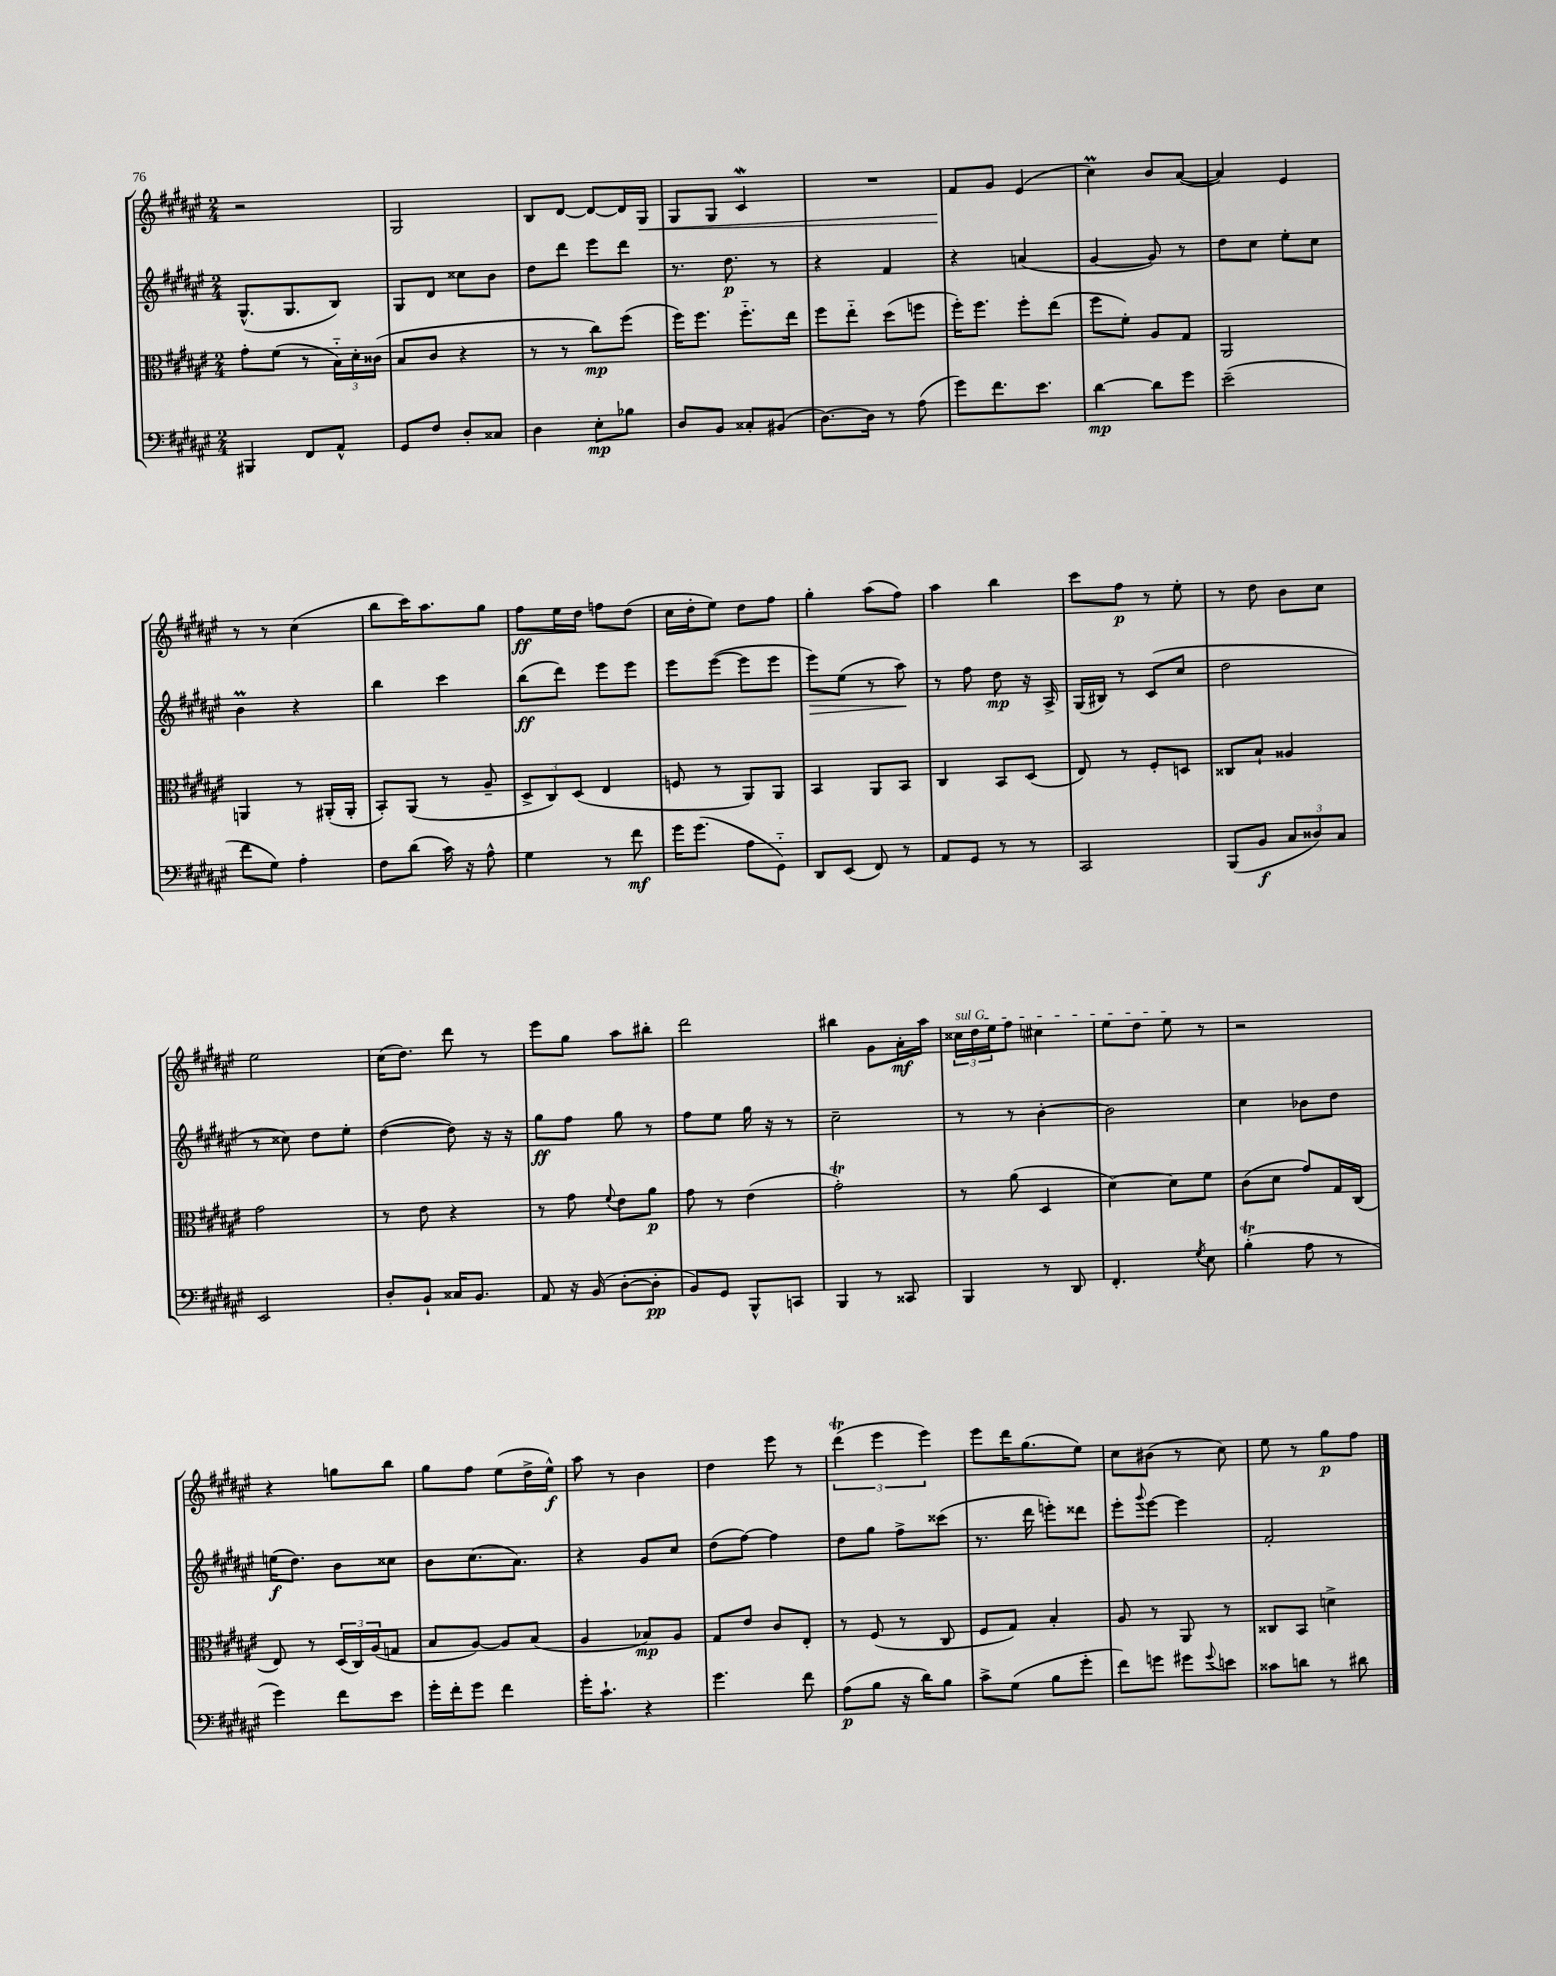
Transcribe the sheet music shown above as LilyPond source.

<<
\new StaffGroup <<
\new Staff = "s0" {
    \clef treble \key fis \major \numericTimeSignature \time 2/4
    r2 |
    gis2 |
    b8 dis'8~ dis'8~ dis'16 gis16\< |
    gis8 gis8 cis'4\mordent |
    R2 |
    fis'8\! gis'8 eis'4( |
    cis''4\prall) b'8 ais'8~( |
    ais'4) eis'4 |
    r8 r8 cis''4( |
    b''8 cis'''16) ais''8. gis''8 |
    fis''8\ff eis''16 dis''16 f''8 dis''8( |
    cis''16 dis''16-. eis''8) dis''8 fis''8 |
    gis''4-. ais''8( fis''8) |
    ais''4 b''4 |
    cis'''8 fis''8\p r8 eis''8-. |
    r8 dis''8 b'8 cis''8 |
    eis''2 |
    cis''16( dis''8.) dis'''8 r8 |
    eis'''8 gis''8 ais''8 bis''8-. |
    dis'''2 |
    bis''4 gis'8 ais'16-.\mf ais''16 |
    \tuplet 3/2 { \once \override TextSpanner.bound-details.left.text = \markup { \italic "sul G" } cisis''16\startTextSpan dis''16 eis''16 } fis''8 cis''4 |
    eis''8 dis''8 eis''8\stopTextSpan r8 |
    r2 |
    r4 g''8 b''8 |
    gis''8 fis''8 eis''8( dis''16-> eis''16-^\f) |
    ais''8 r8 b'4 |
    dis''4 eis'''8 r8 |
    \tuplet 3/2 { dis'''4\trill( eis'''4 eis'''4) } |
    eis'''8 dis'''16 gis''8.( eis''8) |
    cis''8 bis'8( r8 cis''8) |
    eis''8 r8 gis''8\p fis''8 \bar "|." |
}
\new Staff = "s1" {
    \clef treble \key fis \major \numericTimeSignature \time 2/4
    gis8.-^( gis8. b8) |
    gis8 dis'8 cisis''8 b'8 |
    dis''8 dis'''8 eis'''8 dis'''8 |
    r8. dis''8.\p r8 |
    r4 fis'4 |
    r4 a'4( |
    gis'4~ gis'8) r8 |
    dis''8 cis''8 eis''8-. cis''8 |
    b'4\prall r4 |
    b''4 cis'''4 |
    b''8\ff( dis'''8) eis'''8 eis'''8 |
    eis'''8 eis'''8~( eis'''8 eis'''8 |
    eis'''8\>) eis''8( r8 ais''8\!) |
    r8 fis''8 dis''8\mp r16 ais16-> |
    gis16( bis16) r8 cis'8( cis''8 |
    dis''2 |
    r8 cisis''8) dis''8 eis''8-. |
    dis''4~( dis''8) r16 r16 |
    gis''8\ff fis''8 gis''8 r8 |
    fis''8 eis''8 gis''16 r16 r8 |
    cis''2-- |
    r8 r8 b'4~-. |
    b'2 |
    cis''4 bes'8 dis''8 |
    e''16\f( dis''8.) b'8 cisis''8 |
    b'8 cis''8.( ais'8.) |
    r4 gis'8 cis''8 |
    dis''8( fis''8~) fis''4 |
    dis''8 gis''8 fis''8-> cisis'''8( |
    r8. dis'''16 e'''8-.) disis'''8 |
    eis'''8-. \appoggiatura { gis'''8 } eis'''8~ eis'''4 |
    fis'2-. \bar "|." |
}
\new Staff = "s2" {
    \clef alto \key fis \major \numericTimeSignature \time 2/4
    gis'8-. fis'8( r8 \tuplet 3/2 { b16-_) dis'16-. cisis'16( } |
    b8 cis'8 r4 |
    r8 r8 cis''8\mp) fis''8( |
    fis''16) fis''8. fis''8.-_ eis''16 |
    fis''8 eis''8-_ dis''8( f''8 |
    fis''16-.) fis''8. fis''8-. eis''8( |
    fis''8 fis'8-.) ais8 gis8 |
    ais,2 |
    a,4 r8 ais,16-.( ais,16-. |
    b,8-.) ais,8( r8 ais8-- |
    \tuplet 3/2 { dis8-> cis8) dis8( } eis4 |
    f8 r8 ais,8) ais,8 |
    b,4 ais,8 b,8 |
    cis4 b,8 dis8( |
    eis8) r8 fis8-. d8 |
    cisis8 b8-! aisis4 |
    gis'2 |
    r8 eis'8 r4 |
    r8 gis'8 \appoggiatura { fis'8 } eis'8 ais'8\p |
    gis'8 r8 eis'4( |
    gis'2-.\trill) |
    r8 ais'8( dis4 |
    dis'4~) dis'8 fis'8 |
    cis'8( dis'8 gis'8) gis16 cis16( |
    eis8) r8 \tuplet 3/2 { dis16( cis16) ais16( } g8 |
    b8 ais8~) ais8 b8( |
    ais4 bes8\mp) ais8 |
    gis8 eis'8 cis'8 eis8-. |
    r8 fis8( r8 cis8 |
    fis8 gis8) b4-. |
    ais8 r8 ais,8 r8 |
    cisis8 b,8 d'4-> \bar "|." |
}
\new Staff = "s3" {
    \clef bass \key fis \major \numericTimeSignature \time 2/4
    bis,,4 fis,8 ais,8-^ |
    gis,8 fis8 dis8-. cisis8 |
    dis4 eis8-.\mp bes8 |
    dis8 b,8 cisis8-. bis,8( |
    dis8.~) dis16 r8 ais8( |
    gis'8) fis'8. eis'8. |
    dis'4~\mp dis'8 gis'8 |
    eis'2--( |
    fis'8 gis8) ais4-. |
    fis8 dis'8( cis'16) r16 ais8-^ |
    gis4 r8 fis'8\mf |
    gis'16 gis'8.( ais8 gis,8-_) |
    dis,8 eis,8( fis,8) r8 |
    ais,8 gis,8 r8 r8 |
    cis,2 |
    b,,8( b,8\f \tuplet 3/2 { cis8 disis8) cis8 } |
    eis,2 |
    dis8-. b,8-! cisis16 b,8. |
    ais,8 r16 b,16( dis8~-. dis8-.\pp |
    b,8) gis,8 b,,8-^ c,8 |
    b,,4 r8 cisis,8 |
    b,,4 r8 dis,8 |
    fis,4.-. \acciaccatura { gis8 } eis8 |
    b4-.\trill( ais8 r8 |
    gis'4) fis'8 eis'8 |
    gis'16-. fis'16-. gis'8 fis'4 |
    gis'16-. cis'8.-! r4 |
    gis'4. fis'8 |
    ais8\p( b8 r16 dis'16) b8 |
    cis'8-> gis8( b8 gis'8-. |
    fis'8) g'8 gis'8 \appoggiatura { gis'8 } e'8 |
    cisis'8 d'8 r8 dis'8 \bar "|." |
}
>>
>>
\layout { \context { \Score \remove "Bar_number_engraver" } }
